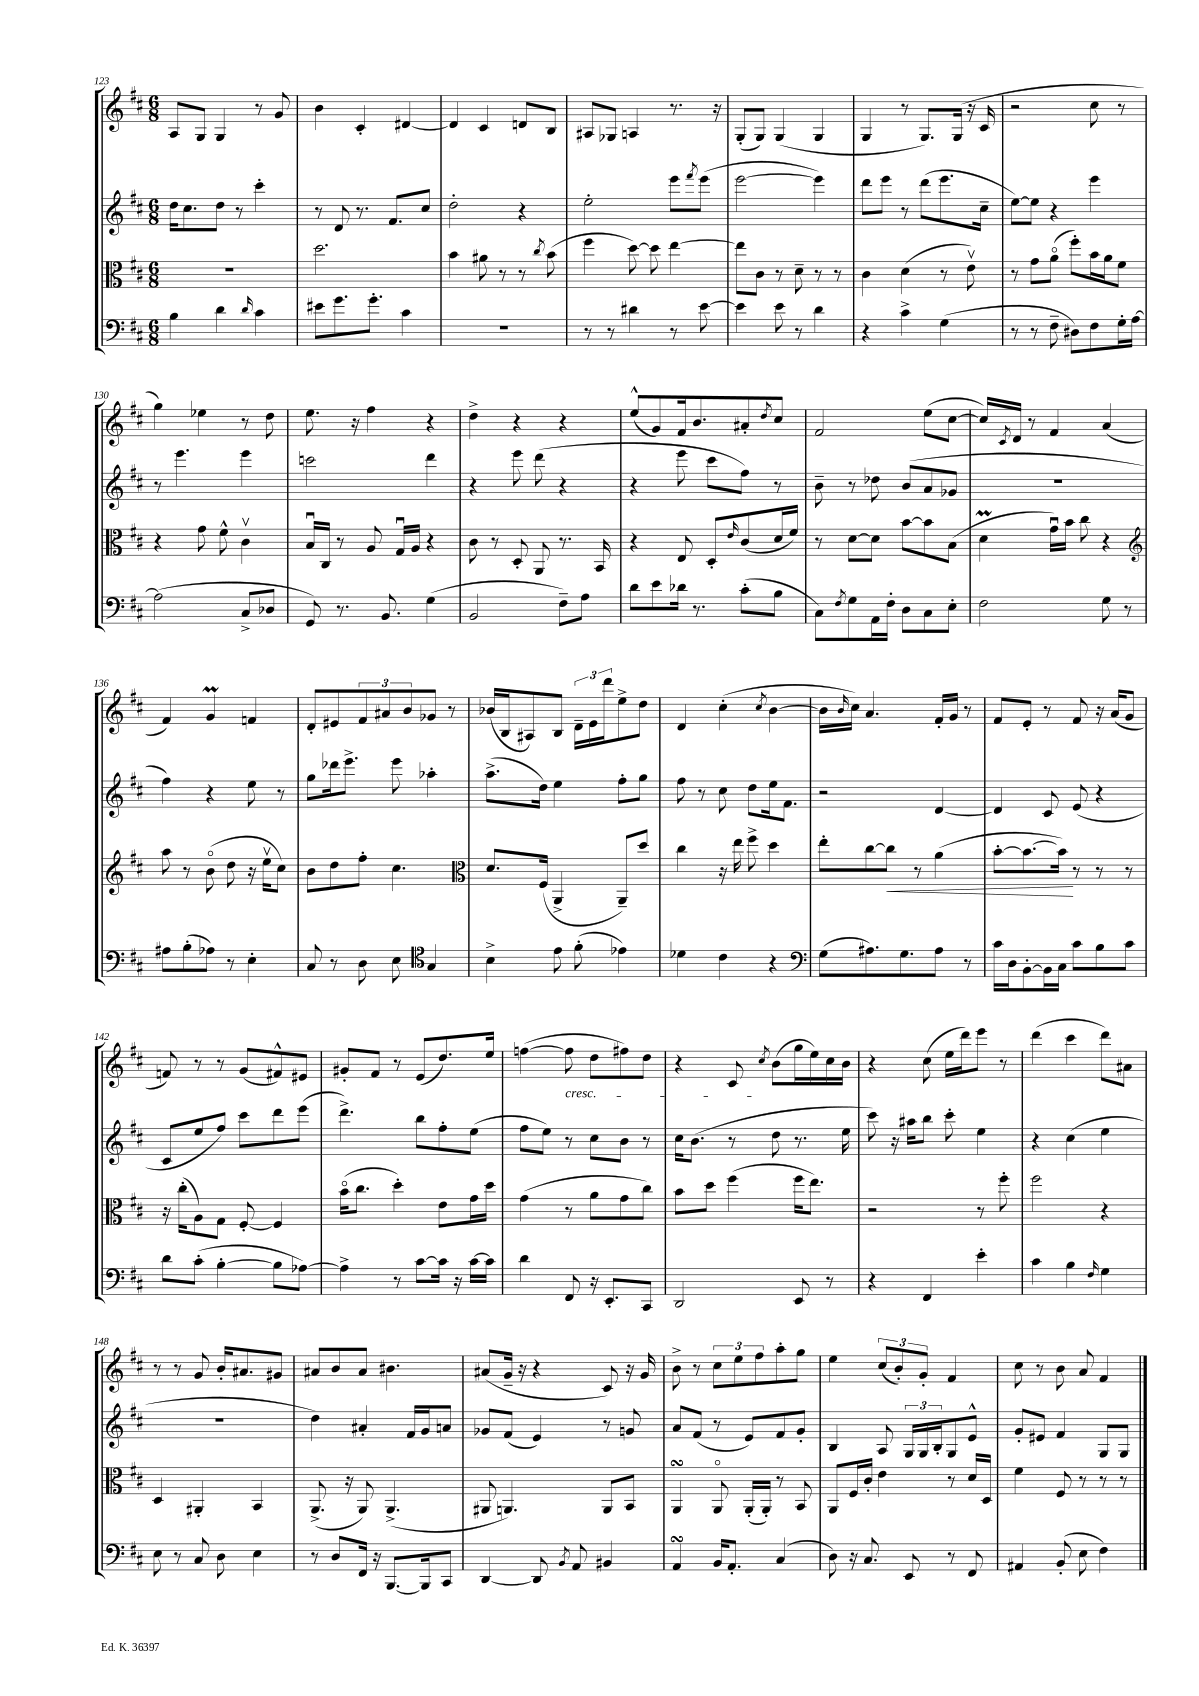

**kern	**kern	**dynam	**kern	**kern
*part4	*part3	*part3	*part2	*part1
*staff4	*staff3	*staff3	*staff2	*staff1
*clefF4	*clefC3	*	*clefG2	*clefG2
*k[f#c#]	*k[f#c#]	*	*k[f#c#]	*k[f#c#]
*M6/8	*M6/8	*	*M6/8	*M6/8
=123	=123	=123	=123	=123
4B\	2.r	.	16dd\KL	8A/L
.	.	.	8.cc#\	.
.	.	.	.	8G/J
4d\	.	.	8dd\J	4G/
.	.	.	8r	.
16qqd/	.	.	.	.
4c#\	.	.	4ccc#'\	8r
.	.	.	.	8g/
=124	=124	=124	=124	=124
8e#X\L	2.dd\	.	8r	4b\
8.g\	.	.	8d/	.
.	.	.	8.r	4c#'/
8.g'\J	.	.	.	.
.	.	.	8.f#/L	.
4c#\	.	.	.	[4d#X/
.	.	.	8cc#/J	.
=125	=125	=125	=125	=125
2.r	4b\	.	2dd'\	4d#/]
.	8a#X\	.	.	4c#/
.	8r	.	.	.
.	8r	.	4r	8dn/L
.	8qcc#/	.	.	.
.	(8b\	.	.	8B/J
=126	=126	=126	=126	=126
8r	4ff#\	.	2ee'\	8A#X/L
8r	.	.	.	8G-X/J
4d#X\	[8dd\)	.	.	4An/
.	8dd\]	.	.	.
8r	[4ee\	.	8eee\L	8.r
.	.	.	8qfff#/	.
[8e\	.	.	(8eee\J	.
.	.	.	.	16r
=127	=127	=127	=127	=127
4e\]	8ee\L]	.	[2eee\	(8G'/L
.	8c#\J	.	.	8G/J)
8e\	8r	.	.	(4G/
8r	8d~\	.	.	.
4d\	8r	.	4eee\])	4G/
.	8r	.	.	.
=128	=128	=128	=128	=128
4r	4c#\	.	8ddd\L	4G/
.	.	.	8eee\J	.
4c#^\	(4d\	.	8r	8r
.	.	.	(8ddd\L	8.G/L)
(4G\	8r	.	8.eee\	.
.	.	.	.	(16G/Jk
.	8ev\)	.	.	16r
.	.	.	16cc#~\Jk	16c#/
=129	=129	=129	=129	=129
8r	8r	.	[8ee\L)	2r
8r	8g\L	.	8ee\J]	.
8F#~\	(8a\J	.	4r	.
8D#X\L)	8ff#'\L)	.	.	.
8F#\	16b\L	.	4eee\	8cc#\
.	16a\J	.	.	.
16G'\L	8f#\J	.	.	8r
[16A\JJ	.	.	.	.
!!LO:LB:g=z
=130	=130	=130	=130	=130
(2A\]	4r	.	8r	4gg\)
.	.	.	4.eee\	.
.	8g\	.	.	4ee-X\
.	8f#^^\	.	.	.
8C#^/L	4c#v\	.	4eee\	8r
8D-X/J	.	.	.	8dd\
=131	=131	=131	=131	=131
8GG/)	16Bu/LL	.	2cccn\	8.ee\
.	16C#/JJ	.	.	.
8.r	8r	.	.	.
.	.	.	.	16r
.	8A/	.	.	4ff#\
8.BB/	.	.	.	.
.	16Gu/LL	.	.	.
.	16A/JJ	.	.	.
(4G\	4r	.	4ddd\	4r
=132	=132	=132	=132	=132
2BB/	8c#\	.	4r	4dd^\
.	8r	.	.	.
.	8D'/	.	8eee\	4r
.	8AA/	.	(8ddd\	.
8F#~\L)	8.r	.	4r	4r
8A\J	.	.	.	.
.	16BB/	.	.	.
=133	=133	=133	=133	=133
8d\L	4r	.	4r	(8ee^^/L
8e\	.	.	.	8g/)
16d-X\Jk	8E/	.	8eee\	16f#/k
8.r	.	.	.	8.b/
.	8D'/L	.	8ccc#\L	.
.	16qqe/	.	.	.
(8c#'\L	(8c#/	.	8ff#\J)	8a#X'/
.	.	.	.	8qdd/
8B\J	16d/L	.	8r	8cc#/J
.	16f#/JJ)	.	.	.
=134	=134	=134	=134	=134
8C#\L)	8r	.	8b~\	2f#/
8qF#/	.	.	.	.
8G\	[8d\L	.	8r	.
16AA\L	8d\J]	.	8dd-X\	.
16F#'\JJ	.	.	.	.
8D\L	[8b\L	.	(8b/L	.
8C#\	8b\]	.	8a/	(8ee\L
8E'\J	(8B\J	.	8g-X/J	[8cc#\J
=135	=135	=135	=135	=135
2F#\	4dM\	.	2.r	16cc#/LL])
.	.	.	.	8qc#/
.	.	.	.	16d/JJ
.	.	.	.	8r
.	16gu\LL)	.	.	4f#/
.	16b\JJ	.	.	.
.	8cc#\	.	.	.
8G\	4r	.	.	(4a/
8r	.	.	.	.
!!LO:LB:g=z
=136	=136	=136	=136	=136
*	*clefG2	*	*	*
8A#X\L	8aa\	.	4ff#\)	4f#/)
(8B'\	8r	.	.	.
8A-X\J)	(8b\	.	4r	4gM/
8r	8dd\	.	.	.
4E'\	16r	.	8ee\	4fn/
.	16eev\KL	.	.	.
.	8cc#\J)	.	8r	.
=137	=137	=137	=137	=137
8C#/	8b\L	.	8gg\L	8d'/L
8r	8dd\	.	16ddd-X\k	8e#X/
.	.	.	8.eee^\J	.
8D\	8ff#'\J	.	.	12f#/
.	.	.	.	12a#X/
8E\	4.cc#\	.	8eee\	.
.	.	.	.	12b/
*clefC4	*	*	*	*
4G/	.	.	4aa-X'\	8g-X/J
.	.	.	.	8r
=138	=138	=138	=138	=138
*	*clefC3	*	*	*
4B^\	8.d/L	.	(8.aa^\L	(16b-X/LL
.	.	.	.	16B/J
.	.	.	.	8A#X/)
.	(16F#/Jk	.	16dd\Jk)	.
8e\	4AA^/	.	4ee\	8B/J
(8f#'\	.	.	.	24d~\LL
.	.	.	.	24e\
.	.	.	.	24ddd\J
4e-X\)	8AA~/L)	.	8ff#'\L	8ee^\
.	8dd/J	.	8gg\J	8dd\J
=139	=139	=139	=139	=139
4d-X\	4cc#\	.	8ff#\	4d/
.	.	.	8r	.
4c#\	16r	.	8cc#\	(4cc#'\
.	16ee\	.	.	.
.	8ff#^\	.	8dd\L	.
.	.	.	.	8qcc#/
4r	4dd\	.	16ee\k	[4b\
.	.	.	8.f#\J	.
=140	=140	=140	=140	=140
*clefF4	*	*	*	*
(8G\L	8ee'\L	.	2r	16b\LL]
.	.	.	.	16qqb/
.	.	.	.	16cc#\JJ)
8.A#X\)	[8cc#\	.	.	4.a/
!	!	!LO:HP:b	!	!
.	8cc#\J]	<	.	.
8.G\	.	.	.	.
.	8r	.	.	.
8A#\J	(4a\	.	[4d/	16f#'/LL
.	.	.	.	16g/JJ
8r	.	.	.	8r
=141	=141	=141	=141	=141
16c#\LL	[8b'\L	.	4d/]	8f#/L
16D\J	.	.	.	.
[8BB'\	8.b\_	.	.	8e'/J
16BB\L]	.	.	8c#/	8r
16C#\JJ	16b\Jk])	.	.	.
8c#\L	8r	[	(8e/	8f#/
8B\	8r	.	4r	16r
.	.	.	.	(16a/KL
8c#\J	8r	.	.	8g/J
!!LO:LB:g=z
=142	=142	=142	=142	=142
8d\L	16r	.	8c#/L	8fn/)
.	(16cc#'\KL	.	.	.
(8c#'\J	8A\)	.	8ee/	8r
[4B'\	8G\J	.	8ff#/J)	8r
.	[8F#'/	.	8ccc#\L	(8g/L
8B\L]	4F#/]	.	8ddd\	8f#X^^/)
[8A-X\J)	.	.	(8eee\J	8e#X/J
=143	=143	=143	=143	=143
4A-^\]	(16b\KL	.	4.ddd^\)	8g#X'/L
.	8.cc#\J	.	.	.
.	.	.	.	8f#/J
8r	4dd'\)	.	.	8r
[8c#\L	.	.	8bb\L	(8e/L
16c#\Jk]	8e\L	.	8ff#'\	8.dd/)
16r	.	.	.	.
[16c#\LL	16g\L	.	(8ee\J	.
16c#\JJ]	16dd\JJ	.	.	16ee/Jk
=144	=144	=144	=144	=144
4d\	(4g\	.	8ff#\L	([4ffn\
.	.	.	8ee\J)	.
!	!	!	!	!LO:TX:b:i:t=cresc.
8FF#/	8r	.	8r	8ff\]
16r	8a\L	.	8cc#\L	8dd\L
8.EE'/L	.	.	.	.
.	8g\	.	8b\J	8ff#X\)
8CC#/J	8cc#\J)	.	8r	8dd\J
=145	=145	=145	=145	=145
2DD/	8b\L	.	16cc#\KL	4r
.	.	.	(8.b\J	.
.	8dd\J	.	.	.
.	(4ff#\	.	8r	8c#/
.	.	.	.	8qcc#/
.	.	.	8dd\	(8b\L
8EE/	16ff#\KL	.	8.r	16gg\L
.	8.ee\J)	.	.	16ee\)
8r	.	.	.	16cc#\
.	.	.	16ee\	16b\JJ
=146	=146	=146	=146	=146
4r	2r	.	8ccc#\)	4r
.	.	.	16r	.
.	.	.	16aa#X\KL	.
4FF#/	.	.	8bb\J	(8cc#\
.	.	.	8ccc#'\	16ee\LL
.	.	.	.	16ddd\J)
4e'\	8r	.	4ee\	8eee\J
.	8ff#'\	.	.	8r
=147	=147	=147	=147	=147
4c#\	2ff#\	.	4r	(4ddd\
4B\	.	.	(4cc#\	4ccc#\
16qqF#/	.	.	.	.
4G\	4r	.	4ee\	8ddd\L)
.	.	.	.	8a#X\J
!!LO:LB:g=z
=148	=148	=148	=148	=148
8E\	4D/	.	2.r	8r
8r	.	.	.	8r
8C#/	4AA#X'/	.	.	8g/
8D\	.	.	.	16b'/KL
.	.	.	.	8.a#X/
4E\	4BB/	.	.	.
.	.	.	.	8g#X/J
=149	=149	=149	=149	=149
8r	(8.AA^/	.	4dd\)	8a#X/L
8D/L	.	.	.	8b/
.	16r	.	.	.
16FF#/Jk	8AA/)	.	4a#X'/	8a#/J
16r	.	.	.	.
[8.BBB/L	(4.AA^/	.	.	4.b#X\
.	.	.	16f#/LL	.
16BBB/k]	.	.	16g/J	.
8CC#/J	.	.	8an/J	.
=150	=150	=150	=150	=150
[4DD/	8AA#X/	.	8g-X/L	(8a#X/L
.	4.AAn/)	.	(8f#/J	16g~/Jk
.	.	.	.	16r
8DD/]	.	.	4e/)	4r
8qBB/	.	.	.	.
8AA/	.	.	.	.
4BB#X/	8AA/L	.	8r	8c#/)
.	8BB/J	.	8gn/	16r
.	.	.	.	16g/
=151	=151	=151	=151	=151
4AAsSSS/	4AAsSSS/	.	8a/L	8b^\
.	.	.	(8f#/J	8r
16BB/KL	8AA/	.	8r	12cc#\L
8.AA'/J	.	.	.	.
.	.	.	.	12ee\
.	(16AA'/LL	.	8e/L)	.
.	.	.	.	12ff#\
.	16AA'/JJ)	.	.	.
(4C#/	8r	.	8f#/	8aa'\
.	8BB/	.	8g'/J	8gg\J
=152	=152	=152	=152	=152
8D\)	8AA/L	.	4B/	4ee\
16r	16F#/L	.	.	.
8.C#/	16c#'/JJ	.	.	.
.	4e\	.	8A/	(12cc#/L
.	.	.	.	12b'/)
8EE/	.	.	24G/LL	.
.	.	.	24G/	12g'/J
.	.	.	24B'/J	.
8r	8r	.	8G/	4f#/
8FF#/	16d/LL	.	8e^^/J	.
.	16D/JJ	.	.	.
=153	=153	=153	=153	=153
4AA#X/	4f#\	.	8g'/L	8cc#\
.	.	.	8e#X/J	8r
(8BB'/	8F#/	.	4f#/	8b\
8E\	8r	.	.	8a/
4F#\)	8r	.	8G/L	4f#/
.	8r	.	8G/J	.
==	==	==	==	==
*-	*-	*-	*-	*-
